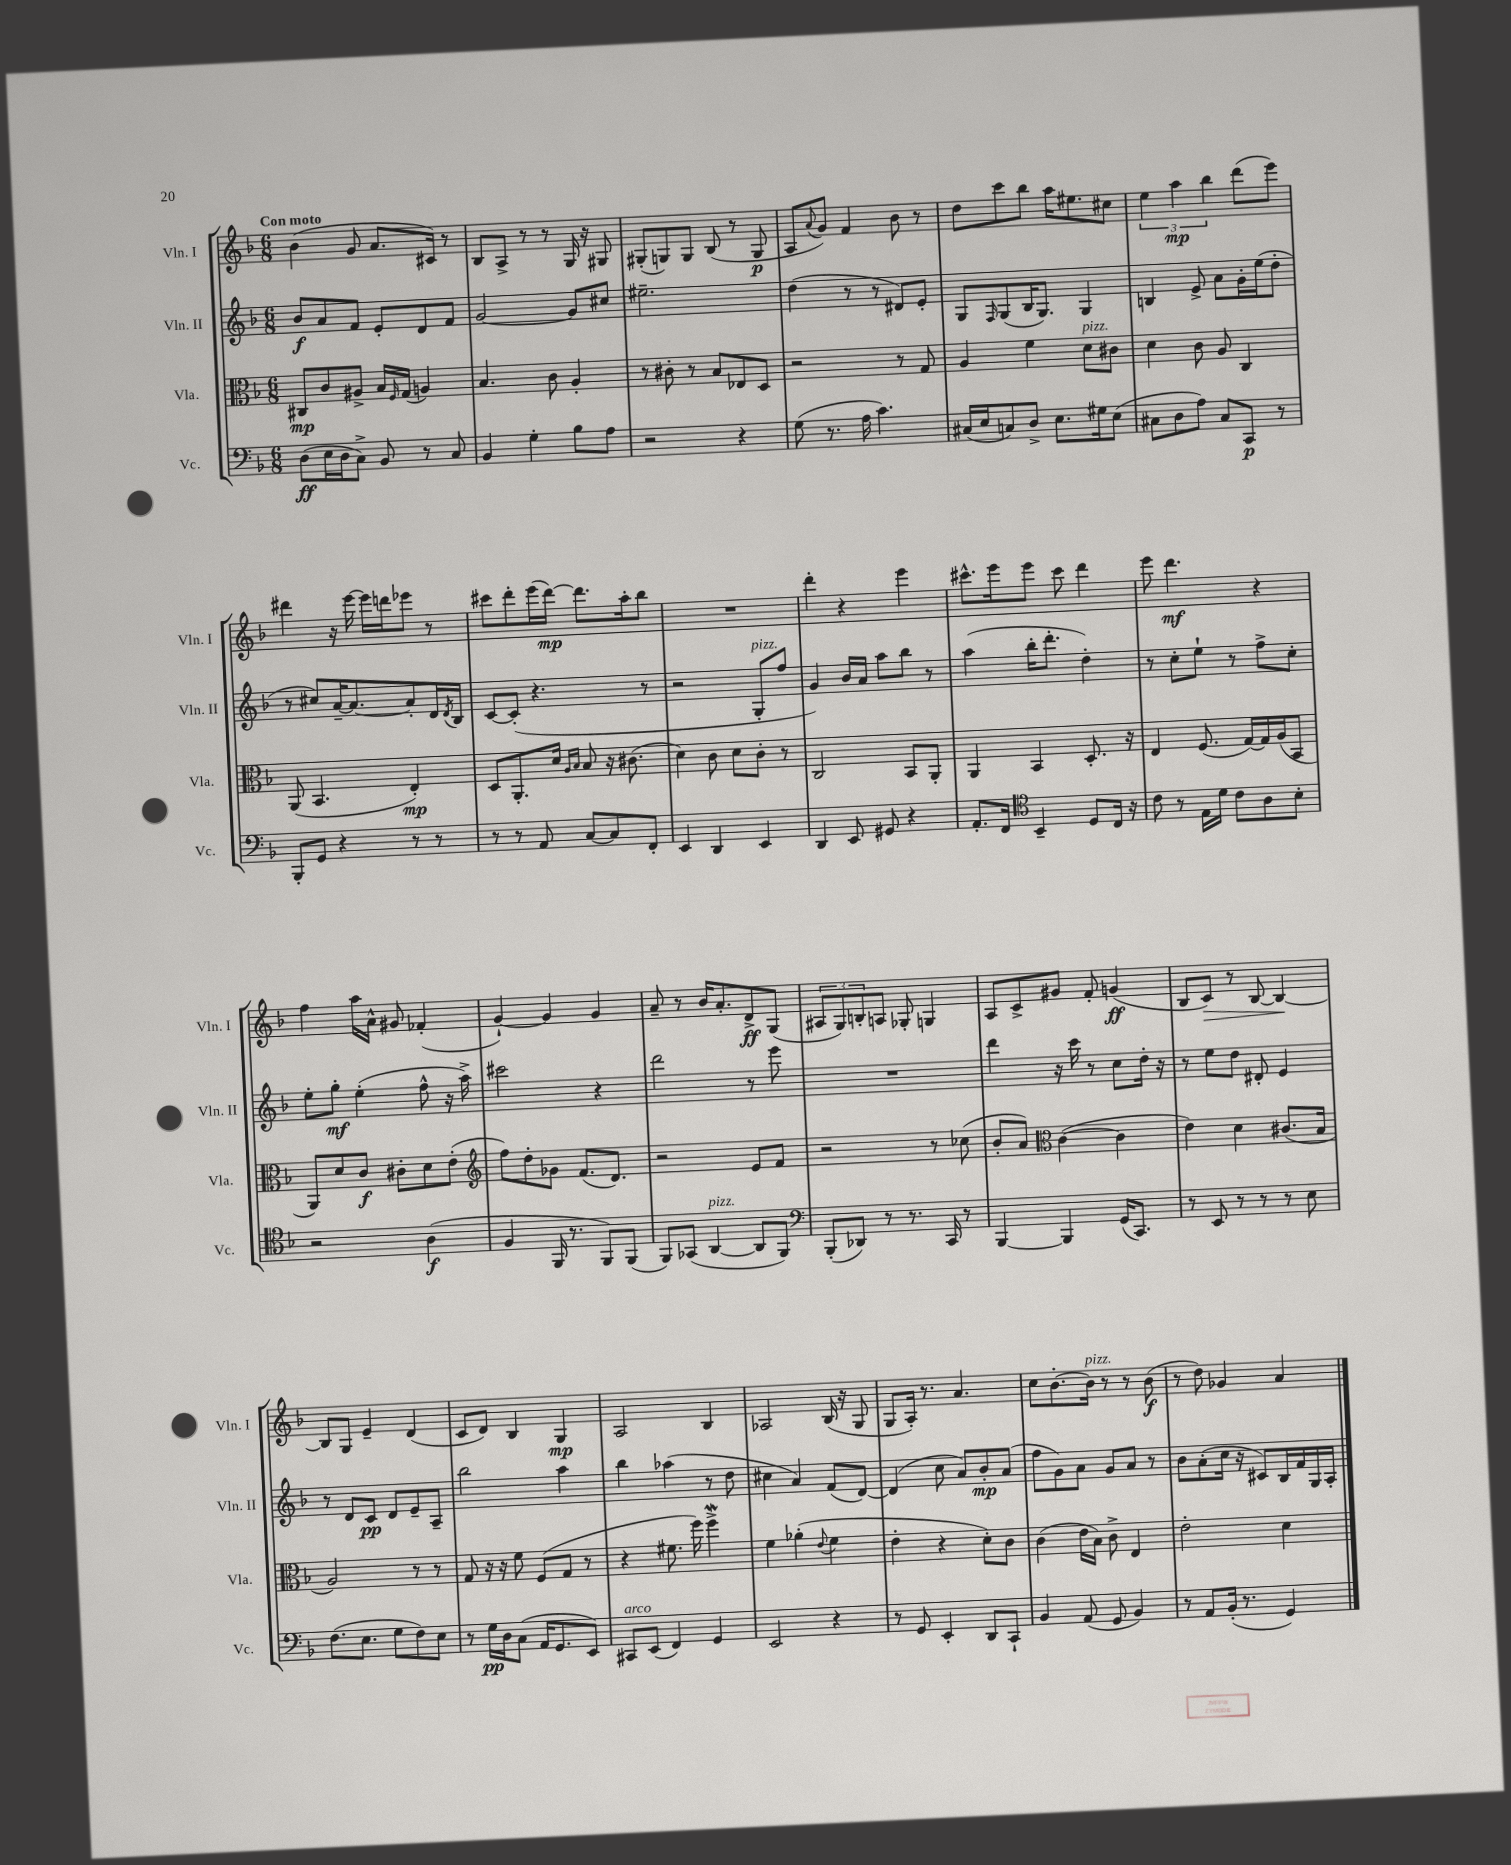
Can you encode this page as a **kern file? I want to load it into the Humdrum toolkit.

**kern	**kern	**kern	**kern
*staff4	*staff3	*staff2	*staff1
*clefF4	*clefC3	*clefG2	*clefG2
*k[b-]	*k[b-]	*k[b-]	*k[b-]
*M6/8	*M6/8	*M6/8	*M6/8
(8D	8C#	8b-	(4b-
16E	8c	8a	.
16D	.	.	.
8C^)	8A#^	8f	8g
8BB-	16B-	8e'	8.a
.	16qqF	.	.
.	(16G	.	.
8r	4A)	8d	.
.	.	.	16c#)
8C	.	8f	8r
=	=	=	=
4BB-	4.B-	[2g	8B-
.	.	.	8A^
4G'	.	.	8r
.	8c	.	8r
8B-	4A'	8g]	16G
.	.	.	16r
8A	.	8cc#	8G#
=	=	=	=
2r	8r	2.ee#~	(8G#'
.	8c#'	.	8G)
.	8r	.	8G
.	8B-	.	(8B-
4r	8E-	.	8r
.	8D	.	8G
=	=	=	=
(8G	2r	(4dd	8A
.	.	.	8qqa
8.r	.	.	8g)
.	.	8r	4f
16A	.	.	.
4.c)	.	8r	.
.	8r	8d#)	8b-
.	8G	8e'	8r
=	=	=	=
(16C#	4A	8G	8dd
16E	.	.	.
.	.	16qqF	.
8C)	.	(8G	8ccc
8D^	4f	16B-	8bb-
.	.	8.G)	.
8.E	.	.	16aa
.	.	.	8.ee#
.	8d	4G	.
16G#	.	.	.
(8E	8c#	.	8cc#
=	=	=	=
8C#	4d	4B	6ee
8D	.	.	.
.	.	.	6aa
8A)	8c	8e^	.
.	.	.	6bb-
8C#	8A	8a	.
8CC	4C	16g'	(8ddd
.	.	(16ee	.
8r	.	8dd'	8eee)
=	=	=	=
8BBB-'	(8AA	8r	4ddd#
8GG	4.BB-	8cc#)	.
4r	.	[16a~	16r
.	.	8.a_	[16eee
.	.	.	16eee]
.	.	.	16ddd
8r	4E')	8a']	8eee-
8r	.	16d	8r
.	.	8qd	.
.	.	16B-	.
=	=	=	=
8r	8D	[8c	8ccc#
8r	8.AA'	(8c']	8ddd'
8AA	.	4.r	(16eee
.	16d	.	[16ddd)
.	16qqA	.	.
.	16qqB-	.	.
[8C	8B-	.	8.ddd]
8C]	16r	.	.
.	(8.c#	.	16aa'
8FF'	.	8r	8bb-
=	=	=	=
4EE	4d)	2r	2.r
4DD	8c	.	.
.	8d	.	.
4EE	8c'	8G'	.
.	8r	8ff	.
=	=	=	=
4DD	2C	4g)	4ddd'
8EE	.	16b-	4r
.	.	16a	.
8GG#	.	8aa	.
4r	8BB-	8bb-	4eee
.	8AA'	8r	.
=	=	=	=
8.AA'	4AA	(4aa	8.ccc#^^
16FF	.	.	16eee
*clefC4	*	*	*
4BB-~	4BB-	16bb-'	8eee
.	.	8.ddd'	.
.	.	.	8ccc#
8D	8.D'	4dd')	4ddd
16C	.	.	.
16r	16r	.	.
=	=	=	=
8c	4E	8r	8eee
8r	.	8cc'	4.ddd
16E	(8.F	8ee`	.
16d	.	.	.
8c	.	8r	.
.	[16G)	.	.
8A	16G]	8ff^	4r
.	(16A	.	.
8B-'	8BB-	8cc'	.
=	=	=	=
2r	8AA)	8ee'	4ff
.	8d	8gg'	.
.	8c	(4ee'	16aa
.	.	.	16a^^
.	8c#'	.	8g#
(4A	8d	8ff^^	(4f-'
.	(8e'	16r	.
.	.	16aa^)	.
=	=	=	=
*	*clefG2	*	*
4F	8ff)	2ccc#	[4g`)
.	8dd'	.	.
16FF	8g-	.	4g]
8.r	.	.	.
.	(8.f	.	.
8FF)	.	4r	4g
.	8.d)	.	.
(8FF	.	.	.
=	=	=	=
8FF)	2r	2ddd	8a~
(8GG-	.	.	8r
[4AA	.	.	16b-
.	.	.	8.a'
8AA]	8e	8r	8d^
8FF)	8f	8eee	(8G
=	=	=	=
*clefF4	*	*	*
(8BBB-'	2r	2.r	12A#
.	.	.	12G)
8DD-)	.	.	.
.	.	.	12B'
8r	.	.	8A
8.r	.	.	8G-'
.	8r	.	4G
16CC	.	.	.
8r	(8cc-	.	.
=	=	=	=
[4BBB-	8b-'	4ddd	8A
.	8a)	.	8c^
*	*clefC3	*	*
4BBB-]	([4c	16r	8g#
.	.	16ccc	.
.	.	8r	8f'
(16GG	4c]	8cc	(4g
8.CC)	.	.	.
.	.	16dd'	.
.	.	16r	.
=	=	=	=
8r	4e)	8r	8B-
8EE	.	8ee	8c)
8r	4d	8dd	8r
8r	.	8d#'	[8B-
8r	(8.c#	4e	4B-_
8E	.	.	.
.	16B-	.	.
=	=	=	=
(8.F	2A)	8r	8B-]
.	.	8d	8G
8.E	.	.	.
.	.	8c	4e~
8G	.	8d	.
8F)	8r	8e~	(4d
8E	8r	8A~	.
=	=	=	=
8r	8G	2bb-	8c
16G	16r	.	8d)
16D	16r	.	.
(8C	8f	.	4B-
16AA	(8F	.	.
8.GG	.	.	.
.	8G	4aa	4G
8EE)	8r	.	.
=	=	=	=
8CC#	4r	4bb-	2A
(8EE	.	.	.
4FF)	8.f#	(4aa-	.
.	16ff)	.	.
4GG	4ff^	8r	4B-
.	.	8dd	.
=	=	=	=
2EE	4f	4cc#	2A-
.	(4a-'	4a)	.
.	8qqe	.	.
4r	4f	(8f	(16B-
.	.	.	16r
.	.	[8d)	8G
=	=	=	=
8r	4e'	(4d]	8G
8GG	.	.	16A')
.	.	.	8.r
4EE'	4r	8cc	.
.	.	8a)	4.a
8DD	8d')	8b-'	.
8CC`	8c	(8a	.
=	=	=	=
4BB-	(4c	8ff	8cc
.	.	8g)	[8.b-'
(8AA	16e	8a	.
.	16B-)	.	16b-]
8GG	8c^	8g	8r
4BB-)	4E	8a	8r
.	.	8r	(8b-
=	=	=	=
8r	2e'	8b-	8r
8AA	.	(8a'	8dd)
(16BB-'	.	16cc	4g-
8.r	.	16r	.
.	.	8c#)	.
4GG)	4d	16B-	4a
.	.	16f	.
.	.	16G	.
.	.	16A'	.
==	==	==	==
*-	*-	*-	*-
